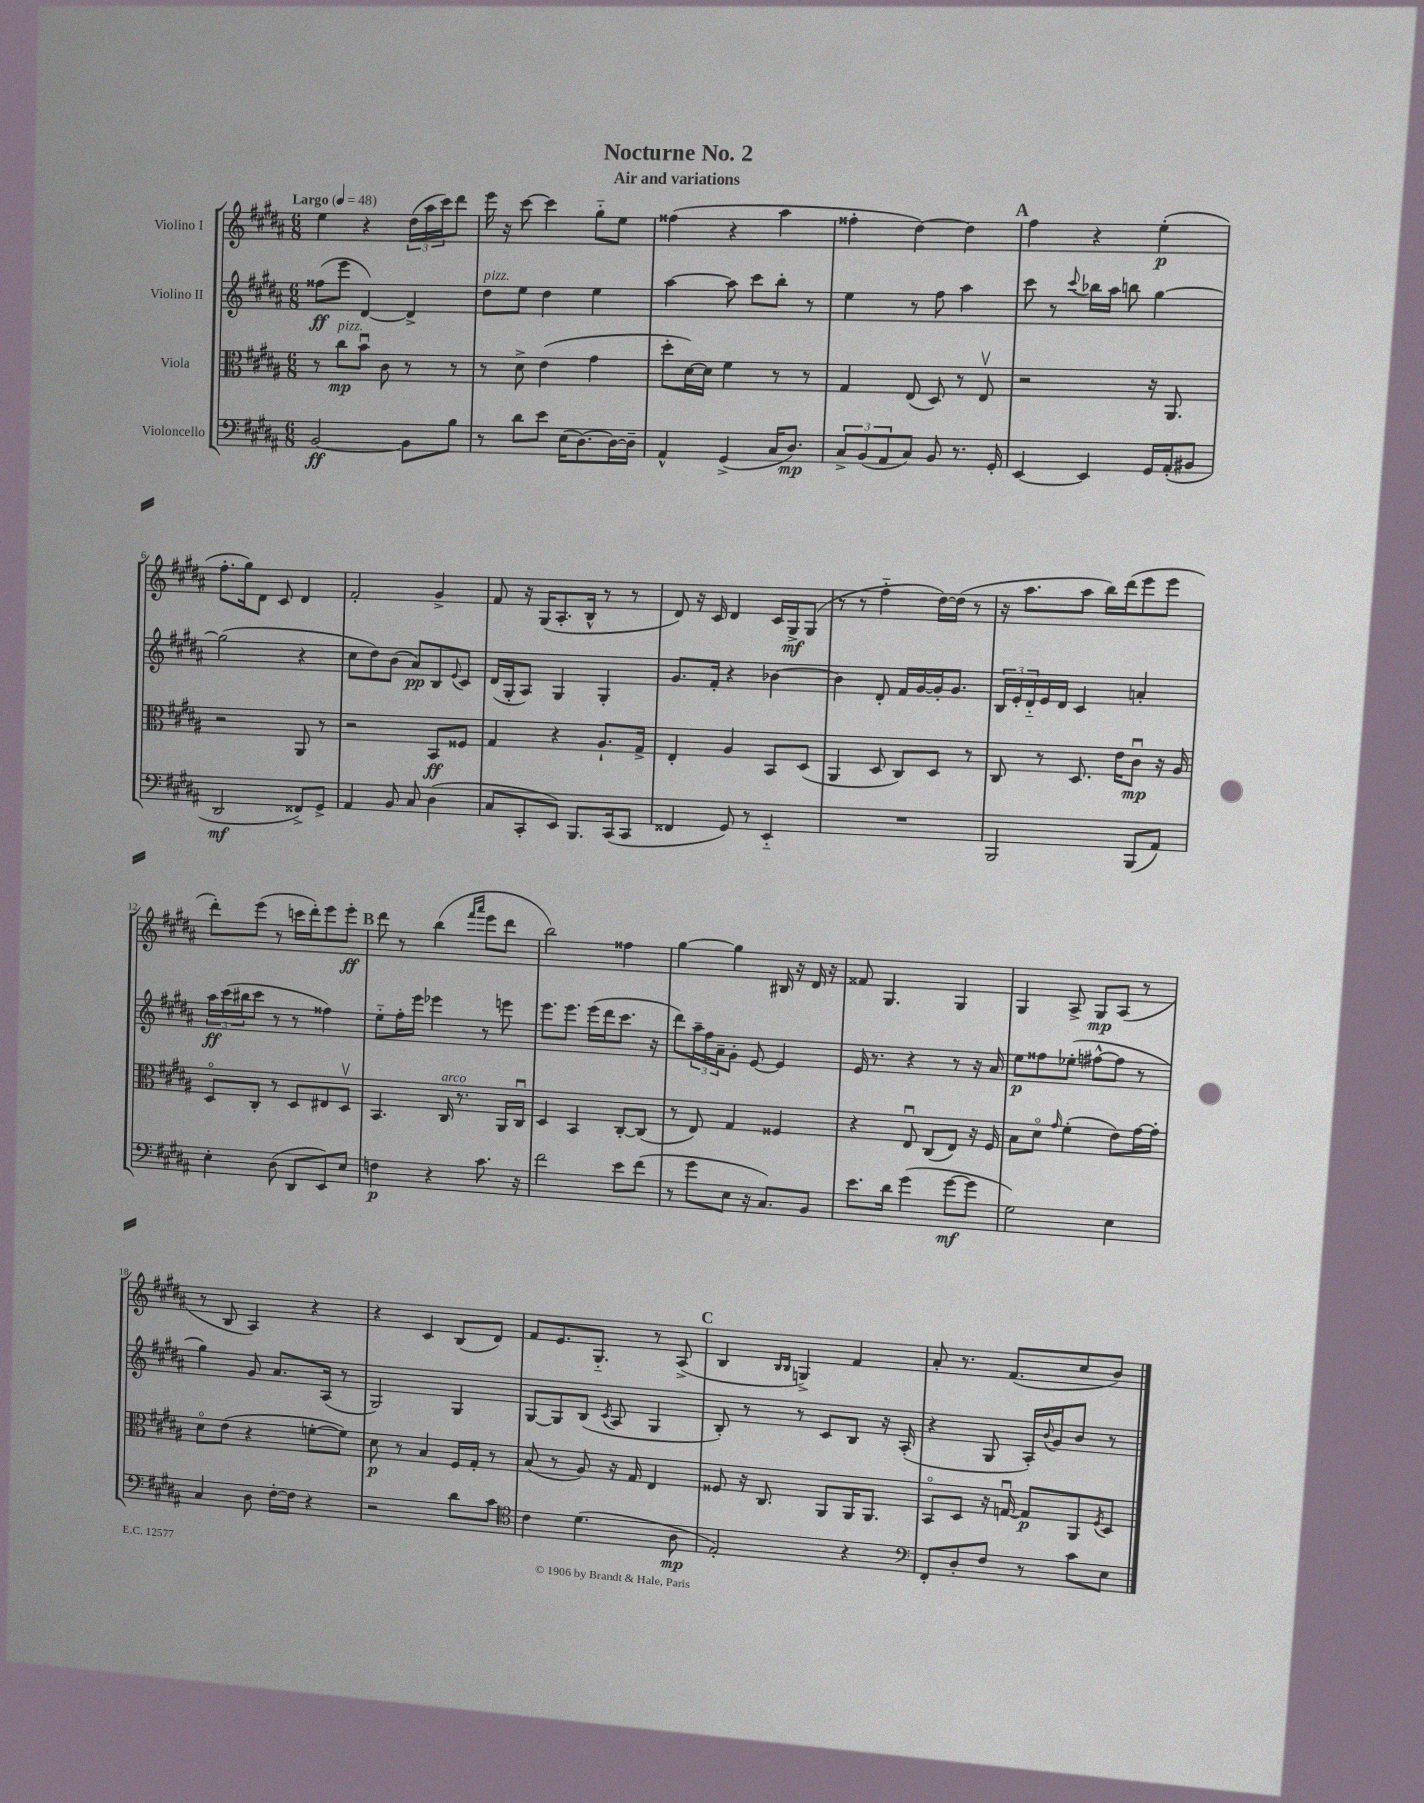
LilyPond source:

\header { title = "Nocturne No. 2" subtitle = "Air and variations" }
<<
\new StaffGroup <<
\new Staff = "s0" \with { instrumentName = "Violino I" } {
    \clef treble \key b \major \numericTimeSignature \time 6/8 \tempo "Largo" 4 = 48
    e''4 r4 \tuplet 3/2 { dis''16( ais''16 cis'''16) } dis'''8 |
    e'''16 r16 cis'''8~ cis'''4 gis''8-_ e''8 |
    fisis''4( r4 ais''4 |
    fisis''4-. dis''4~) dis''4 |
    \mark \markup { \bold "A" } fis''4 r4 e''4-.\p( |
    fis''8.-. gis''16) dis'8 cis'8 dis'4 |
    fis'2-. gis'4-> |
    fis'8 r16 gis16( ais8.-. b16-^ r8 r8 |
    dis'8) r16 cis'16 dis'4 cis'16 gis16->\mf gis8( |
    r8 r8 fis''4-_ dis''16~) dis''16( r8 |
    r16 ais''8. ais''8 b''16) dis'''16( e'''8 e'''8 |
    dis'''8-.) e'''8( r8 c'''16 dis'''16-.) e'''8 e'''8-.\ff |
    \mark \markup { \bold "B" } dis'''8 r8 b''4( \grace { fis'''16 ais'''16 } e'''8 dis'''8 |
    b''2) fisis''4 |
    gis''4~ gis''4 bis16 r16 dis'16 r16 |
    fisis'8 gis4. gis4 |
    gis4 ais8-> gis8\mp ais8( r8 |
    r8 b8 ais4) r4 |
    r4 cis'4 b8( dis'8) |
    fis'8 e'8. gis8.-_ r8 ais8->( |
    \mark \markup { \bold "C" } b4 \grace { b16 b16 } g4->) fis'4 |
    ais'8-. r8. fis'8.( cis''8 b'8) \bar "|." |
}
\new Staff = "s1" \with { instrumentName = "Violino II" } {
    \clef treble \key b \major \numericTimeSignature \time 6/8
    fisis''8\ff( e'''8 dis'4~) dis'4-> |
    dis''8^\markup { \italic "pizz." } e''8 dis''4 e''4 |
    ais''4~ ais''8 cis'''8 b''8-. r8 |
    e''4 r8 fis''8 ais''4 |
    \mark \markup { \bold "A" } cis'''8 r8 \appoggiatura { cis'''8 } bes''16 ais''16 b''8 gis''4~ |
    gis''2( r4 |
    cis''8 dis''8) b'8( ais'8\pp) b8 \appoggiatura { e'8 } cis'8 |
    dis'16( gis16-. ais8) gis4 gis4-. |
    gis'8. fis'16-. r4 bes'4~ |
    bes'4 dis'8-. fis'16 gis'16~ gis'16-. gis'8. |
    \tuplet 3/2 { b16 e'16-. dis'16-_ } e'16 dis'16 cis'4 a'4-. |
    \tuplet 3/2 { ais''16\ff cis'''16( bis''16 } cis'''8 r8 r8 fisis''4) |
    \mark \markup { \bold "B" } e''8-_ fis''16-. e'''16 ees'''4 r8 e'''8 |
    e'''8. e'''8. e'''16( dis'''16 cis'''8. r16 |
    dis'''8) \tuplet 3/2 { ais''16-- fis''16 ais'16-- } gis'8-. e'8~ e'4 |
    e'16 r8. r4 r8 r16 ais'16 |
    e''8\p fisis''8 ees''8-.( fis''8~-^ fis''8 r8 |
    gis''4) gis'8 ais'8. ais16( r8 |
    gis2) gis4 |
    gis8~ gis8 b8( \acciaccatura { cis'8 } ais8 gis4 |
    \mark \markup { \bold "C" } b8-.) r8 r8 cis'8 b8 r16 ais16-.( |
    r4 gis8 ais16-.) \appoggiatura { b'8 } gis'16 b'8 r8 \bar "|." |
}
\new Staff = "s2" \with { instrumentName = "Viola" } {
    \clef alto \key b \major \numericTimeSignature \time 6/8
    r8 cis''8\mp^\markup { \italic "pizz." } b'8\downbow cis'8 r8 r8 |
    r8 dis'8-> e'4( gis'4 |
    dis''8-. dis'16~) dis'16 fis'4 r8 r8 |
    gis4 e8( dis8) r8 e8\upbow |
    \mark \markup { \bold "A" } r2 r16 ais,8. |
    r2 ais,8 r8 |
    r2 b,8\ff fisis8 |
    gis4 r4 ais8.-! gis16-> |
    e4-. ais4 b,8 dis8( |
    ais,4 dis8 cis8) dis8 r8 |
    cis8 r8 dis8. e'16 cis'8\downbow\mp r16 ais16 |
    dis8\flageolet cis8-. r8 dis8 eis8 dis8\upbow |
    \mark \markup { \bold "B" } b,4. cis16^\markup { \italic "arco" } r8. ais,16 cis16\downbow |
    dis4 b,4 cis8~-. cis8( |
    r8 e8) gis4 fisis4 |
    r4 e8\downbow cis8( e8) r16 fis16 |
    b8 dis'8\flageolet \grace { gis'16 } fis'4-.( e'8) gis'16~ gis'16-. |
    dis'8\flageolet e'8( r4 f'8~-. f'8) |
    dis'8\p r8 b4 fis16 gis16-. r8 |
    b8( r8 ais8) r16 gis16 e4 |
    \mark \markup { \bold "C" } fisis8 r16 cis8. ais,8 ais,16 ais,8. |
    b,8\flageolet dis8 r16 g16~\downbow g8\p ais,8 \acciaccatura { fis8 } dis8 \bar "|." |
}
\new Staff = "s3" \with { instrumentName = "Violoncello" } {
    \clef bass \key b \major \numericTimeSignature \time 6/8
    b,2~\ff b,8 b8 |
    r8 dis'8 e'8 e16( dis8.~) dis16~ dis16-- |
    ais,4-^ gis,4->( cis16 dis8.\mp) |
    \tuplet 3/2 { cis8-> b,8( ais,8 } cis8) b,8 r8. gis,16-. |
    \mark \markup { \bold "A" } e,4~ e,4 gis,16 ais,16-.( bis,8 |
    dis,2\mf fisis,8->) gis,8-> |
    ais,4 b,8 cis8 dis4( |
    cis8 cis,8-. e,8) b,,8. cis,16( cis,8 |
    fisis,4 gis,8) r8 e,4-_ |
    R2. |
    b,,2 b,,8( ais,8) |
    e4-. dis8( dis,8 e,8) e8 |
    \mark \markup { \bold "B" } f4\p r4 cis'8. r16 |
    fis'2 e'8 fis'8( |
    r8 gis'8 e8 r16 cis8.) b,8 |
    e'8. dis'16 gis'4( gis'8~\mf gis'8 |
    gis2) e4 |
    cis4 dis8 fis16~-. fis16 r4 |
    r2 dis'8 cis'8 |
    \clef tenor cis'4 dis'4.( ais8\mp |
    \mark \markup { \bold "C" } e2-.) r4 |
    \clef bass fis,8-. dis8-. fis8 r8 cis'8 e8 \bar "|." |
}
>>
>>
